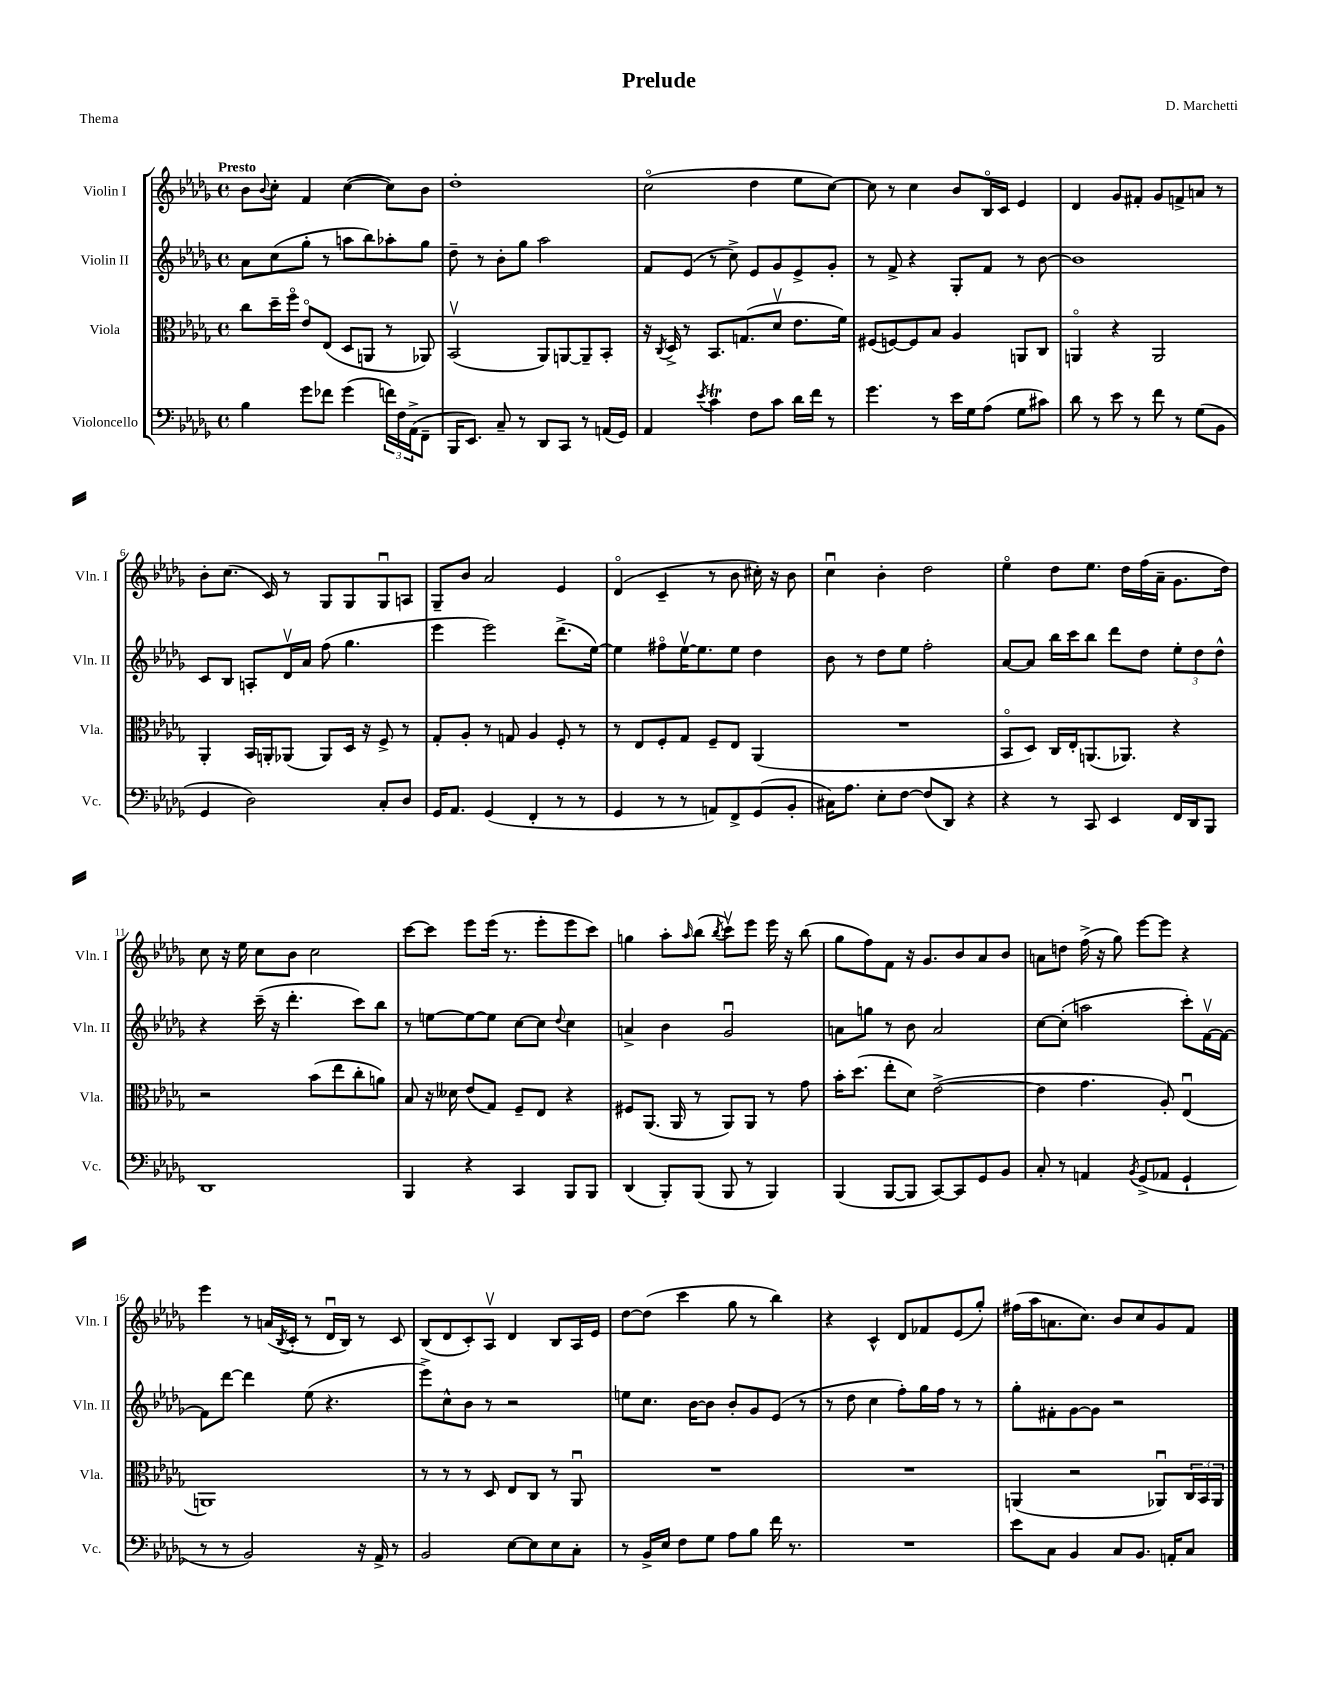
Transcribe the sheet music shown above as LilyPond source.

\header { title = "Prelude" composer = "D. Marchetti" piece = "Thema" }
<<
\new StaffGroup <<
\new Staff = "s0" \with { instrumentName = "Violin I" shortInstrumentName = "Vln. I" } {
    \clef treble \key des \major \defaultTimeSignature \time 4/4 \tempo "Presto"
    bes'8 \appoggiatura { bes'8 } c''8-. f'4 c''4~( c''8) bes'8 |
    des''1-. |
    c''2\flageolet( des''4 ees''8 c''8~) |
    c''8 r8 c''4 bes'8 bes16\flageolet c'16 ees'4 |
    des'4 ges'8 fis'8-. ges'8 f'8-> a'8 r8 |
    bes'8-. c''8.( c'16) r8 ges8 ges8 ges8\downbow a8 |
    ges8-- bes'8 aes'2 ees'4 |
    des'4\flageolet( c'4-- r8 bes'8 cis''16-.) r16 bes'8 |
    c''4\downbow bes'4-. des''2 |
    ees''4\flageolet des''8 ees''8. des''16 f''16( aes'16-- ges'8. des''16) |
    c''8 r16 ees''16 c''8 bes'8 c''2 |
    c'''8~ c'''8 ees'''8 ees'''16( r8. ees'''8-. ees'''8 c'''8) |
    g''4 aes''8-. \grace { aes''16 } bes''8( \acciaccatura { bes''8 } c'''8\upbow) ees'''8 ees'''16 r16 bes''8( |
    ges''8 f''8) f'8 r16 ges'8. bes'8 aes'8 bes'8 |
    a'8 d''8 f''16->( r16 ges''8) ees'''8~ ees'''8 r4 |
    ees'''4 r8 a'16( \acciaccatura { bes8 } c'16-. r8 des'16\downbow bes16) r8 c'8 |
    bes8( des'8 c'8-.) aes8\upbow des'4 bes8 aes16 ees'16 |
    des''8~ des''8( c'''4 ges''8 r8 bes''4) |
    r4 c'4-^ des'8 fes'8 ees'8( ges''8-.) |
    fis''16( aes''16 a'8. c''8.) bes'8 c''8 ges'8 f'8 \bar "|." |
}
\new Staff = "s1" \with { instrumentName = "Violin II" shortInstrumentName = "Vln. II" } {
    \clef treble \key des \major \defaultTimeSignature \time 4/4
    aes'8 c''8( ges''8-. r8 a''8 bes''8) aes''8-. ges''8 |
    des''8-- r8 bes'8-. ges''8 aes''2 |
    f'8 ees'8( r8 c''8->) ees'8 ges'8 ees'8-> ges'8-. |
    r8 f'8-> r4 ges8-. f'8 r8 bes'8~ |
    bes'1 |
    c'8 bes8 a8-. des'16\upbow aes'16 f''8( ges''4. |
    ees'''4 ees'''2) des'''8.->( ees''16~) |
    ees''4 fis''8\flageolet ees''16~\upbow ees''8. ees''8 des''4 |
    bes'8 r8 des''8 ees''8 f''2-. |
    aes'8~ aes'8 bes''16 c'''16 bes''8 des'''8 des''8 \tuplet 3/2 { ees''8-. des''8 des''8-^ } |
    r4 c'''16--( r16 des'''4.-. c'''8) bes''8 |
    r8 e''8~ e''8~ e''8 c''8~ c''8 \appoggiatura { des''8 } c''4 |
    a'4-> bes'4 ges'2\downbow |
    a'8 g''8 r8 bes'8 a'2 |
    c''8~ c''8-.( a''2 c'''8-.) f'16~\upbow f'16~ |
    f'8 des'''8~ des'''4 ees''8( r4. |
    ees'''8->) c''8-^ bes'8 r8 r2 |
    e''8 c''8. bes'16~ bes'8 bes'8-. ges'8 ees'8( r8 |
    r8 des''8 c''4 f''8-.) ges''16 f''16 r8 r8 |
    ges''8-. fis'8-. ges'8~ ges'8 r2 \bar "|." |
}
\new Staff = "s2" \with { instrumentName = "Viola" shortInstrumentName = "Vla." } {
    \clef alto \key des \major \defaultTimeSignature \time 4/4
    c''8 des''16-- f''16\flageolet ees'8\flageolet ees8( des8 a,8 r8 aes,8) |
    bes,2\upbow( aes,8) a,8~ a,8-- bes,8-. |
    r16 \acciaccatura { c8 } des16-> r8 bes,8. g8.( des'8\upbow ees'8. f'16) |
    fis8( f8~) f8 bes8 aes4 a,8 c8 |
    a,4\flageolet r4 a,2 |
    aes,4-. bes,16 a,16-. aes,8( aes,8) des16 r16 f8-> r8 |
    ges8-. aes8-. r8 g8 aes4 f8-. r8 |
    r8 ees8 f8-. ges8 f8-- ees8 aes,4( |
    R1 |
    bes,8\flageolet des8) c16 ees16-. a,8.( aes,8.) r4 |
    r2 bes'8( ees''8 c''8-. a'8) |
    bes8 r16 deses'16 ees'8( ges8) f8-- ees8 r4 |
    fis8 aes,8.( aes,16 r8 aes,8) aes,8 r8 ges'8 |
    bes'16-. des''8.( ees''8-. des'8) ees'2~->( |
    ees'4 ges'4. aes8-.) ees4\downbow( |
    a,1) |
    r8 r8 r8 des8 ees8 c8 r8 aes,8\downbow |
    R1 |
    R1 |
    a,4( r2 aes,8\downbow) \tuplet 3/2 { c16 bes,16 aes,16 } \bar "|." |
}
\new Staff = "s3" \with { instrumentName = "Violoncello" shortInstrumentName = "Vc." } {
    \clef bass \key des \major \defaultTimeSignature \time 4/4
    bes4 ges'8 fes'8 ges'4( \tuplet 3/2 { f'16) f16 aes,16->( } f,8-- |
    bes,,16 ees,8.) c8-- r8 des,8 c,8 r8 a,16( ges,16) |
    aes,4 \acciaccatura { ees'8 } c'4\trill f8 c'8 des'16 f'16 r8 |
    ges'4. r8 ees'16 ges16 aes8( ges8 cis'8) |
    des'8 r8 ees'8 r8 f'8 r8 ges8( bes,8 |
    ges,4 des2) c8-. des8 |
    ges,16 aes,8. ges,4( f,4-. r8 r8 |
    ges,4 r8 r8 a,8) f,8-> ges,8( bes,8-. |
    cis16) aes8. ees8-. f8~ f8( des,8) r4 |
    r4 r8 c,8 ees,4 f,16 des,16 bes,,8 |
    des,1 |
    bes,,4 r4 c,4 bes,,8 bes,,8 |
    des,4( bes,,8-.) bes,,8( bes,,8 r8 bes,,4) |
    bes,,4( bes,,8~ bes,,8 c,8~) c,8 ges,8 bes,8 |
    c8-. r8 a,4 \acciaccatura { bes,8 } ges,8->( aes,8 ges,4-! |
    r8 r8 bes,2) r16 aes,16-> r8 |
    bes,2 ees8~ ees8 ees8 c8-. |
    r8 bes,16-> ees16 f8 ges8 aes8 bes8 f'16 r8. |
    R1 |
    ees'8 c8 bes,4 c8 bes,8. a,16-. c8 \bar "|." |
}
>>
>>
